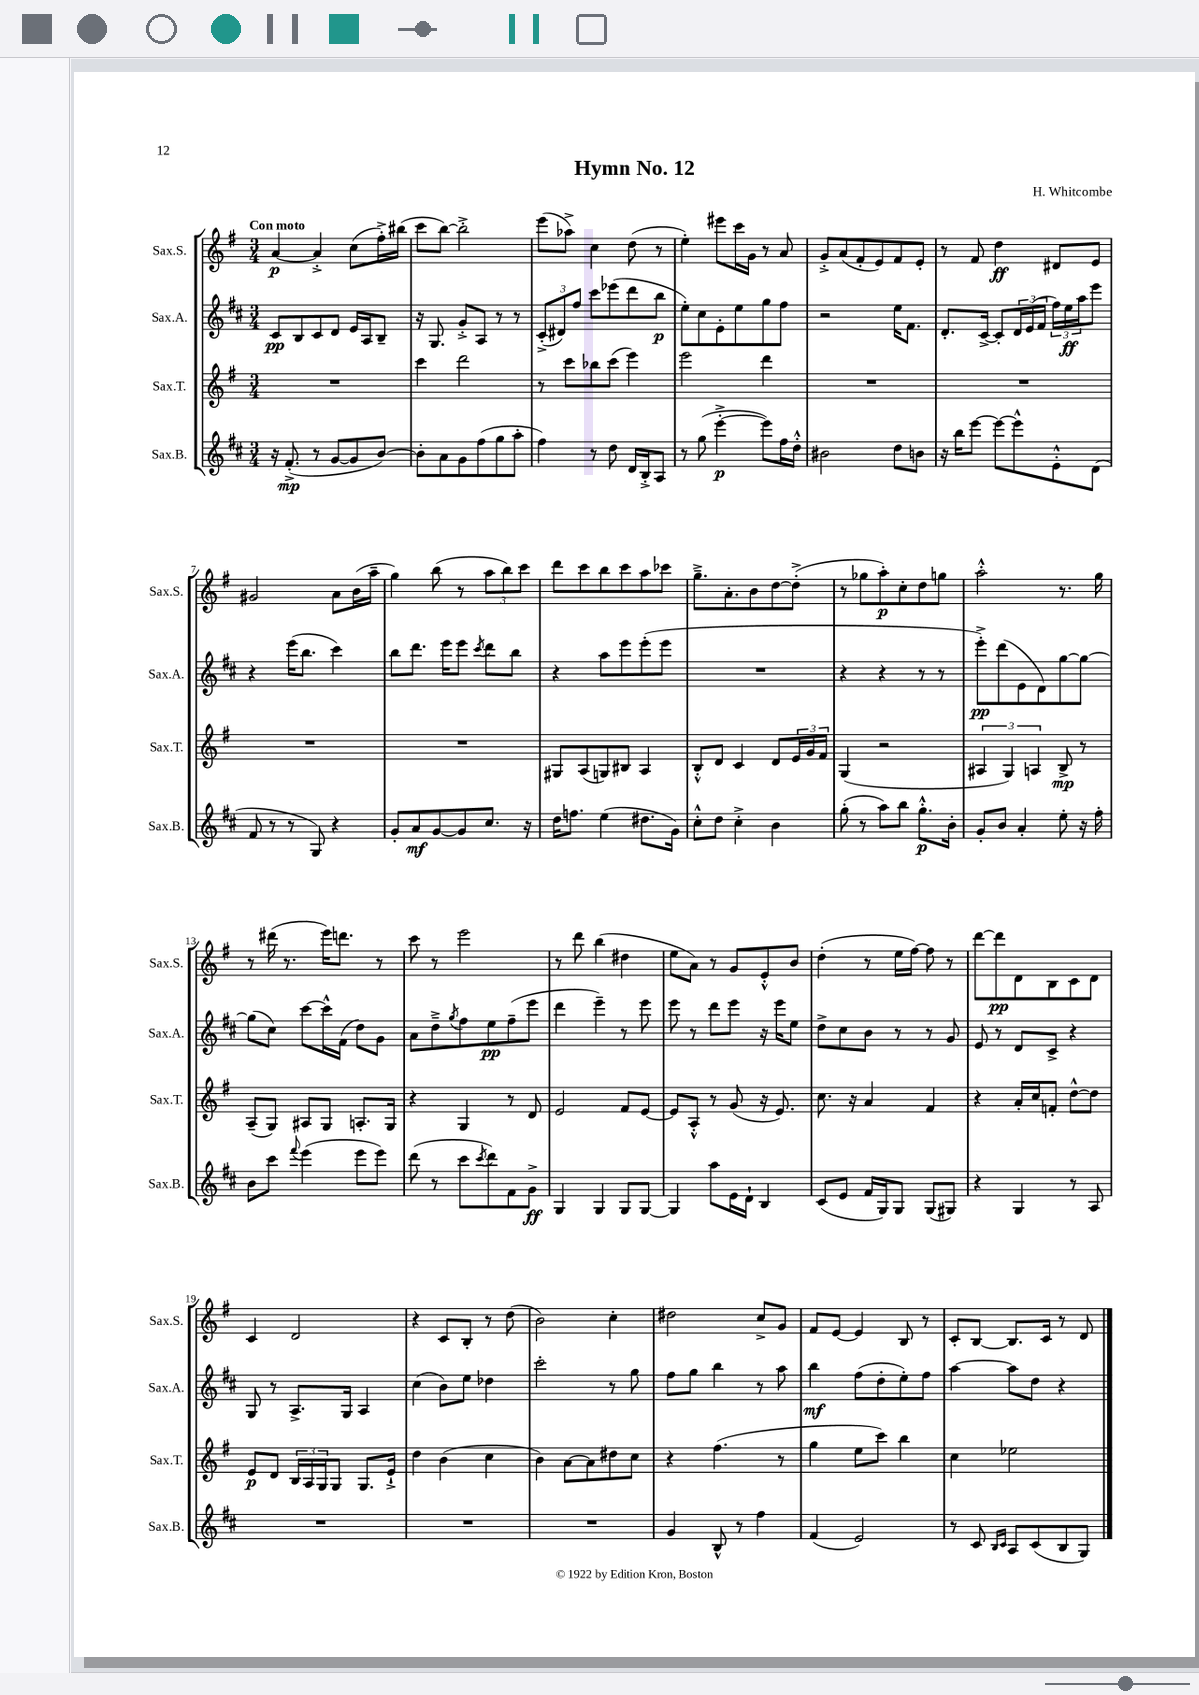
\header { title = "Hymn No. 12" composer = "H. Whitcombe" }
<<
\new StaffGroup <<
\new Staff = "s0" \with { instrumentName = "Sax.S." shortInstrumentName = "Sax.S." } {
    \clef treble \key g \major \numericTimeSignature \time 3/4 \tempo "Con moto"
    a'4~\p a'4-.-> c''8( fis''16-.->) bis''16( |
    c'''8 b''8~) b''2-.-> |
    e'''8( aes''8->) c''4 d''8( r8 |
    e''4-.) eis'''8 c'''16 g'16 r8 a'8 |
    g'8-.-> a'8( fis'8-. e'8) fis'8 e'8-. |
    r8 fis'8 d''4\ff dis'8 e'8 |
    gis'2 a'8 b'16( a''16-- |
    g''4) b''8( r8 \tuplet 3/2 { a''8 b''8) c'''8 } |
    d'''8 c'''8 b''8 c'''8 a''8 ces'''8 |
    g''8.---> a'8.-. b'8 d''8~ d''8-.->( |
    r8 ges''8 a''8-.\p) c''8-. d''8 g''8 |
    a''2-.-^ r8. g''16 |
    r8 dis'''16( r8. e'''16) d'''8. r8 |
    c'''8 r8 e'''2 |
    r8 d'''8 b''4( dis''4 |
    e''8 a'8) r8 g'8 e'8-.-^ b'8 |
    d''4-.( r8 e''16 fis''16~) fis''8 r8 |
    d'''8~ d'''8\pp d'8 b8 c'8 d'8 |
    c'4 d'2 |
    r4 c'8 b8-. r8 d''8( |
    b'2) c''4-. |
    dis''2 c''8-> g'8 |
    fis'8 e'8~ e'4 b8 r8 |
    c'8-. b8~ b8. c'16 r8 d'8 \bar "|." |
}
\new Staff = "s1" \with { instrumentName = "Sax.A." shortInstrumentName = "Sax.A." } {
    \clef treble \key d \major \numericTimeSignature \time 3/4
    cis'8\pp b8 cis'8 d'8 e'16 a16 b8-- |
    r16 g8. g'8-.-> a8 r8 r8 |
    \tuplet 3/2 { cis'8-.->( dis'8) fis''8 } cis'''8 ees'''8( d'''8 b''8\p |
    e''8-.) cis''8 e'8-. e''8 g''8 fis''8 |
    r2 e''16 fis'8. |
    d'8.-. cis'16~-> cis'8-. \tuplet 3/2 { d'16 e'16( fis'16 } \tuplet 3/2 { fis''16) e''16\ff a''16 } e'''8 |
    r4 e'''16( b''8. cis'''4) |
    b''8 d'''8. e'''16 e'''8 \acciaccatura { cis'''8 } d'''8 b''8 |
    r4 a''8 e'''8 e'''8-.( e'''8 |
    R2. |
    r4 r4 r8 r8 |
    e'''8-.->\pp) d'''8( e'8 d'8) g''8~ g''8~ |
    g''8( cis''8) cis'''8~ cis'''16-^ fis'16( d''8) g'8 |
    a'8 d''8---> \acciaccatura { g''8 } fis''8 e''8\pp fis''8--( e'''8 |
    d'''4 e'''4--) r8 e'''8 |
    e'''8 r8 d'''8 e'''8 r16 e'''16 e''8 |
    d''8-> cis''8 b'8 r8 r8 g'8 |
    e'8 r8 d'8 cis'8-> r4 |
    g8 r8 a8.-> g16 a4 |
    cis''4( b'8) e''8 des''4 |
    cis'''2-. r8 g''8 |
    fis''8 g''8 b''4 r8 a''8 |
    b''4\mf fis''8( d''8-. e''8-.) fis''8 |
    a''4~ a''8 d''8 r4 \bar "|." |
}
\new Staff = "s2" \with { instrumentName = "Sax.T." shortInstrumentName = "Sax.T." } {
    \clef treble \key g \major \numericTimeSignature \time 3/4
    R2. |
    c'''4 d'''2 |
    r8 c'''8 bes''8 c'''8( e'''4) |
    e'''2 d'''4 |
    R2. |
    R2. |
    R2. |
    R2. |
    gis8 a8( g8) bis8 a4 |
    b8-.-^ d'8 c'4 d'8 \tuplet 3/2 { e'16 g'16 fis'16 } |
    g4( r2 |
    \tuplet 3/2 { ais4 g4) a4 } b8->\mp r8 |
    a8--( g8) ais8 g8 a8.-. g16 |
    r4 g4 r8 d'8 |
    e'2 fis'8 e'8~ |
    e'8 a8-.-^ r8 g'8( r16 e'8.) |
    c''8. r16 a'4 fis'4 |
    r4 a'16-. c''16 f'8-. d''8~-^ d''8 |
    e'8\p d'8 \tuplet 3/2 { b16 a16 g16 } g8 g8. e'16-!-> |
    d''4 b'4( c''4 |
    b'4) a'8~ a'8 dis''8 c''8 |
    r4 fis''4.( r8 |
    g''4 e''8 c'''8) b''4 |
    c''4 ees''2 \bar "|." |
}
\new Staff = "s3" \with { instrumentName = "Sax.B." shortInstrumentName = "Sax.B." } {
    \clef treble \key d \major \numericTimeSignature \time 3/4
    r16 fis'8.-.->\mp( r8 g'8~ g'8 b'8~) |
    b'8-. a'8 g'8 fis''8( g''8 a''8-. |
    fis''4) r8 d''8 d'16 b16-.-> a8 |
    r8 g''8( e'''4~-.->\p e'''8) fis''16 d''16-.-^ |
    bis'2 d''8 b'8 |
    r16 b''16 e'''8~ e'''8~ e'''8-^ e'8-.-^ d'8( |
    fis'8 r8 r8 g8) r4 |
    g'8-. a'8\mf g'8~ g'8 cis''8. r16 |
    d''16 f''8. e''4( dis''8. g'16) |
    cis''8-.-^ d''8 cis''4-.-> b'4 |
    g''8-.( r8 a''8) b''8 g''8.-.-^\p b'16-. |
    g'8-. b'8 a'4-. e''8-. r16 fis''16-. |
    b'8 cis'''8 \appoggiatura { fis'''8 } e'''4( e'''8 e'''8) |
    d'''8( r8 cis'''8 \acciaccatura { cis'''8 } d'''8) fis'8 g'8->\ff |
    g4 g4 g8 g8~ |
    g4 a''8 e'16 d'16-! b4 |
    cis'8( e'8 fis'16 g16) g8 g8( gis8) |
    r4 g4 r8 a8 |
    R2. |
    R2. |
    R2. |
    g'4 b8-^ r8 fis''4 |
    fis'4( e'2) |
    r8 cis'8 \grace { b16 cis'16 } a8 cis'8( b8 g8) \bar "|." |
}
>>
>>
